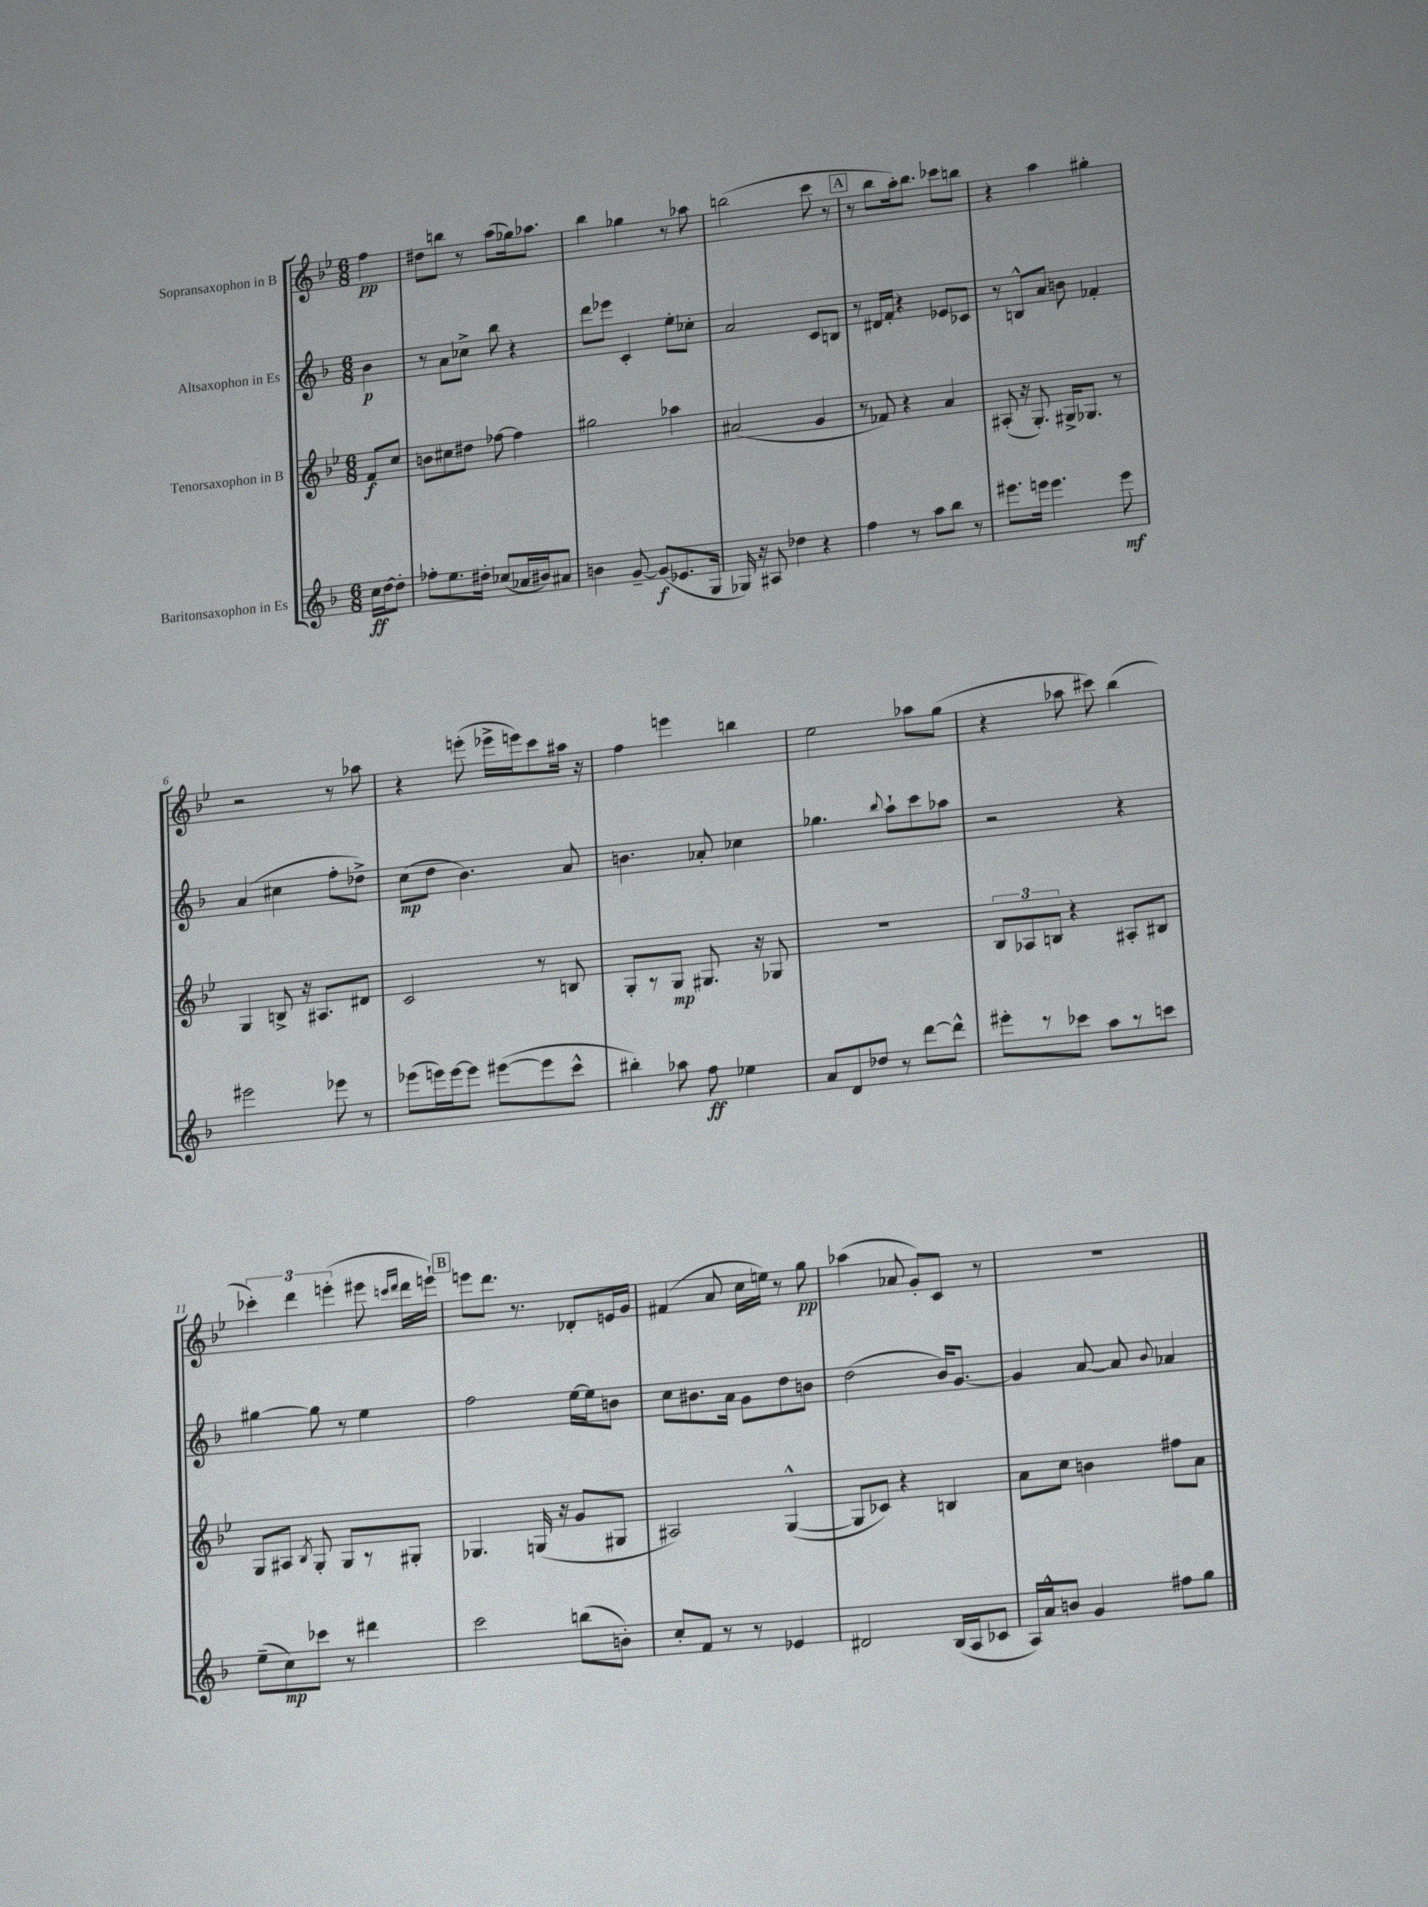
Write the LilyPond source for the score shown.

<<
\new StaffGroup <<
\new Staff = "s0" \with { instrumentName = "Sopransaxophon in B" } {
    \clef treble \key bes \major \numericTimeSignature \time 6/8 \partial 4
    \autoBeamOff f''4\pp |
    dis''8[ b''8] r8 a''8[( ges''16) aes''8.] |
    bes''4 ges''4 r8 aes''8 |
    b''2( c'''8 r8 |
    \mark \markup { \box "A" } r8 bes''8[ a''16-.) bes''8.] ces'''8[ b''8] |
    r4 a''4 gis''4-. |
    r2 r8 aes''8 |
    r4 e'''8-.( ees'''16[-> e'''16) c'''8 ais''16] r16 |
    f''4 e'''4 b''4 |
    ees''2 aes''8[ g''8]( |
    r4 aes''8 cis'''8) bes''4( |
    \tuplet 3/2 { ces'''4-.) d'''4 e'''4-.( } eis'''8 \grace { c'''16[ d'''16] } d'''16[ e'''16]-!) |
    \mark \markup { \box "B" } e'''8[ d'''8.] r8. des'8[-. e'16 g'16] |
    fis'4( a'8 c''16[ e''16]) r8 g''8\pp |
    aes''4( aes'8 g'8[-.) c'8] r8 |
    R2. \bar "|." |
}
\new Staff = "s1" \with { instrumentName = "Altsaxophon in Es" } {
    \clef treble \key f \major \numericTimeSignature \time 6/8 \partial 4
    \autoBeamOff bes'4\p |
    r8 a'8[ ces''8]-> bes''8 r4 |
    d'''8[ ees'''8] c'4-. e''8[-. ces''8]-. |
    a'2 c'8[ b8] |
    \mark \markup { \box "A" } r8 dis'16[ f'16]-. r4 ees'8[ ces'8] |
    r8 b8[-^ a'8] b'8 fes'4-. |
    a'4( cis''4 f''8[-. des''8]->) |
    c''8[\mp( d''8] bes'4.) a'8 |
    b'4. aes'8-. ces''4 |
    ges''4. \appoggiatura { bes''8 } a''8[-! c'''8 aes''8] |
    r2 r4 |
    gis''4~ gis''8 r8 e''4 |
    \mark \markup { \box "B" } f''2 e''16[~ e''16 b'8] |
    c''8[ bis'8. a'16] g'8[ d''8 b'8] |
    d''2( bes'16[) g'8.]~ |
    g'4 a'8~ a'8 \appoggiatura { bes'8 } aes'4 \bar "|." |
}
\new Staff = "s2" \with { instrumentName = "Tenorsaxophon in B" } {
    \clef treble \key bes \major \numericTimeSignature \time 6/8 \partial 4
    \autoBeamOff f'8[\f c''8] |
    b'8[ cis''8 dis''8] fes''8~ fes''4 |
    gis''2 aes''4 |
    ais'2( g'4 |
    \mark \markup { \box "A" } r8 fes'8) r4 a'4 |
    ais8-.( r16 g8.-.) gis16[-> ges8.] r8 |
    g4 b8-> r16 ais8.[ dis'8] |
    c'2 r8 b8 |
    g8[-. r8 g8]\mp gis8. r16 ges8 |
    R2. |
    \tuplet 3/2 { bes8[ aes8 b8] } r4 ais8[-. bis8] |
    g8[ ais8] \acciaccatura { bes8 } g8-. g8[ r8 gis8]-. |
    \mark \markup { \box "B" } ges4. g16( r16 g'8[ gis8] |
    ais2) g4~-^( |
    g8[ ces'8]) r4 b4 |
    a'8[ c''8] b'4 fis''8[ a'8] \bar "|." |
}
\new Staff = "s3" \with { instrumentName = "Baritonsaxophon in Es" } {
    \clef treble \key f \major \numericTimeSignature \time 6/8 \partial 4
    \autoBeamOff c''16[\ff d''16~ d''8]-. |
    fes''8[-. e''8. dis''16]-. ces''8[( aes'16 bis'16) ais'8] |
    b'4 g'8~-- g'8[\f( ees'8. g16] |
    ges16) r16 ais8 des''4 r4 |
    \mark \markup { \box "A" } f''4 r8 a''8[ bes''8] r8 |
    eis'''8.[ e'''16] e'''4. e'''8\mf |
    eis'''2 ees'''8 r8 |
    ees'''8[( e'''16) e'''16~ e'''8] eis'''8[~( eis'''8 c'''8]-^ |
    bis''4-.) aes''8 f''8\ff ees''4 |
    a'8[ d'8 des''8] r8 d'''8[~ d'''8]-^ |
    eis'''8[-. r8 ces'''8] a''8[ r8 c'''8] |
    e''8[--( c''8\mp) ces'''8] r8 dis'''4 |
    \mark \markup { \box "B" } c'''2 b''8[( b'8]-.) |
    c''8[-. f'8] r8 r8 ees'4 |
    dis'2 bes16[( a16 ces'8] |
    a16[) a'16-^ b'8] g'4 fis''8[ g''8] \bar "|." |
}
>>
>>
